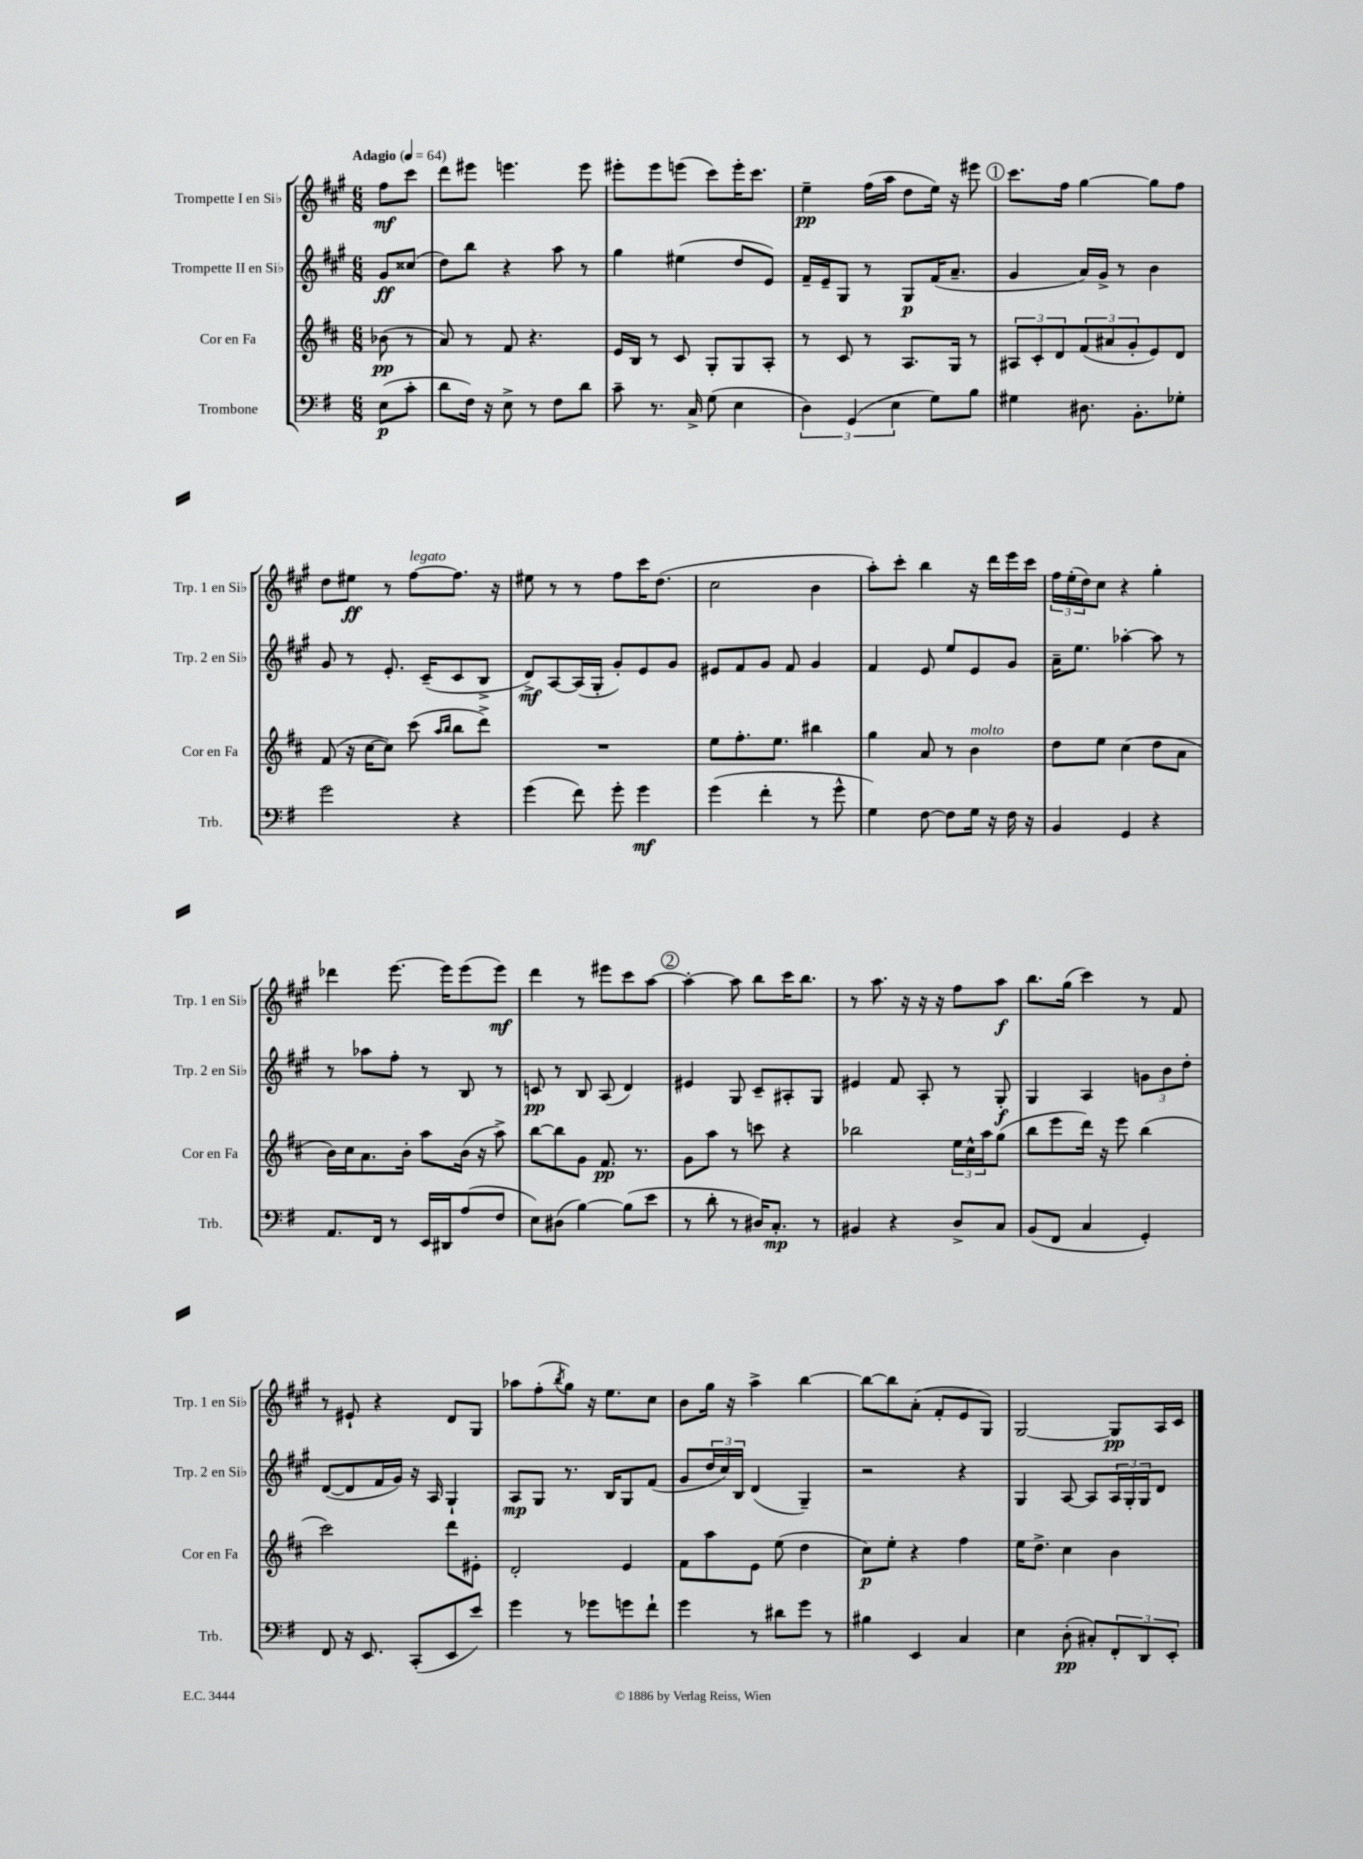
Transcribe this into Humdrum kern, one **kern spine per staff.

**kern	**kern	**kern	**kern
*staff4	*staff3	*staff2	*staff1
*clefF4	*clefG2	*clefG2	*clefG2
*k[f#]	*k[f#c#]	*k[f#c#g#]	*k[f#c#g#]
*M6/8	*M6/8	*M6/8	*M6/8
*MM64	*MM64	*MM64	*MM64
(8E\L	(8b-\	8g#/L	8ff#\L
8c'\J	8r	(8cc##/J	8ccc#\J
=	=	=	=
8d\L	8a/)	8dd\L)	8ddd\L
16F#\Jk)	8r	8bb\J	8eee#\J
16r	.	.	.
8E^\	8f#/	4r	4.eee\
8r	4.r	.	.
8F#\L	.	8aa\	.
8d\J	.	8r	8eee\
=	=	=	=
8c~\	16e/LL	4gg#\	8eee#'\L
.	16B/JJ	.	.
8.r	8r	.	8eee#\
.	8c#/	(4ee#\	(8eee\J
16C^/	.	.	.
(8G\	8G'/L	.	8ccc#\L)
4E\	8G/	8dd/L	16eee'\K
.	.	.	8.ccc#\J
.	8A'/J	8e/J)	.
=	=	=	=
6D\)	8r	16f#~/LL	4ee~\
.	.	16e~/J	.
.	8c#/	8G#/J	.
(6GG/	.	.	.
.	8r	8r	(16ff#\LL
.	.	.	16aa\JJ
6E\	.	.	.
.	8.A/L	8G#/L	8dd\L
8G\L)	.	(16f#/K	16ee\Jk)
.	16G/Jk	8.a~/J	16r
8B\J	8r	.	8eee#\
=	=	=	=
4G#\	12A#/L	4g#/	8.ccc#\L
.	12c#'/	.	.
.	12d/	.	.
.	.	.	16ff#\Jk
8.D#\	(12f#/	16a/LL)	[4gg#\
.	.	16g#^/JJ	.
.	12a#/	.	.
.	.	8r	.
.	12g'/	.	.
8.BB'\L	.	.	.
.	8e/)	4b\	8gg#\]L
8G-'\J	8d/J	.	8ff#\J
=	=	=	=
2g\	(8f#/	8g#/	8dd\L
.	16r	8r	8ee#\J
.	[16cc#\LK	.	.
.	8cc#\]J)	8.e'/	8r
.	(8ccc#\	.	[8ff#\L
.	.	(16c#~/LK	.
.	16qqaa/LL	.	.
.	16qqbb/JJ	.	.
4r	8bb\L	8c#/	8.ff#\]J
.	8ddd^\J)	8B^/J	.
.	.	.	16r
=	=	=	=
(4g\	2.r	8d^/L)	8ee#\
.	.	[8A/	8r
8f#\)	.	(16A/]L	8r
.	.	16G#'/JJ	.
8g'\	.	8g#'/L)	8ff#\L
4g\	.	8e/	16ccc#\K
.	.	.	(8.dd\J
.	.	8g#/J	.
=	=	=	=
(4g\	8ee\L	8e#/L	2cc#\
.	8.ff#'\	8f#/	.
4f#'\	.	8g#/J	.
.	8.ee\J	.	.
.	.	8f#/	.
8r	4bb#\	4g#/	4b\
8g^^\	.	.	.
=	=	=	=
4G\)	4gg\	4f#/	8aa'\L)
.	.	.	8ccc#'\J
[8F#\	8a/	8e/	4bb\
8F#\]L	8r	8ee/L	.
16G\Jk	4b\	8e/	16r
16r	.	.	16ddd\LL
16F#\	.	8g#/J	16eee\
16r	.	.	16ccc#\JJ
=	=	=	=
4BB/	8dd\L	16a~\LK	24ff#\LL
.	.	.	(24ee'\
.	.	8.ee\J	.
.	.	.	24dd\J)
.	8ee\J	.	8cc#\J
4GG/	(4cc#\	[4aa-'\	4r
4r	8dd\L	8aa-\]	4gg#'\
.	8a\J	8r	.
=	=	=	=
8.AA/L	16b\LL)	8r	4ddd-\
.	16cc#\J	.	.
.	8.a\	8aa-\L	.
16FF#/Jk	.	.	.
8r	.	8ff#'\J	[8.eee\
.	16b'\Jk	.	.
16EE/LL	8aa\L	8r	.
16DD#/J	.	.	16eee\]LK
(8A/	(16b\Jk	8B/	(8eee\
.	16r	.	.
8F#/J	8aa^\)	8r	8eee\J)
=	=	=	=
8E\L)	[8bb\L	8c/	4ddd\
(8D#\J	8bb\]	8r	.
[4B\)	8g\J	8B/	8r
.	8.f#/	(8A/	8eee#\L
(8B\]L	.	4d/)	8ccc#\
.	8.r	.	.
8e\J	.	.	[8aa\J
=	=	=	=
8r	8g\L	4e#/	4aa'\_
8d'\	8aa\J	.	.
8r	8r	8G#/	8aa\]
16D#/LK)	8ccc\	8c#~/L	8bb\L
8.C'/J	.	.	.
.	4r	8A#'/	16ccc#\K
.	.	.	8.bb\J
8r	.	8G#/J	.
=	=	=	=
4BB#/	2bb-\	4e#/	8r
.	.	.	8.aa\
4r	.	8f#/	.
.	.	.	16r
.	.	8A'/	16r
.	.	.	16r
8D^/L	24ee\LL	8r	8ff#\L
.	24cc#^^\	.	.
.	24aa\J	.	.
8C/J	(8gg\J	8G#'/	8aa\J
=	=	=	=
(8BB/L	8bb\L	4G#/	8.bb\L
8FF#/J	8eee\	.	.
.	.	.	(16gg#\Jk
4C/	16ddd\Jk)	4A/	4ccc#\)
.	16r	.	.
.	8eee\	.	.
4GG'/)	(4bb\	12g\L	8r
.	.	12b\	.
.	.	.	8f#/
.	.	12dd'\J	.
=	=	=	=
8FF#/	2ccc#\)	([8d/L	8r
16r	.	8d/]	8e#`/
8.EE/	.	.	.
.	.	16f#/L	4r
.	.	16g#/JJ)	.
(8CC'/L	.	16r	.
.	.	16A/	.
8EE/	8ddd\L	4G#`/	8d/L
8e/J)	8e#'\J	.	8G#/J
=	=	=	=
4g\	2d'/	8A/L	8aa-\L
.	.	8G#/J	(8ff#'\
.	.	.	8qbb/
8r	.	8.r	8gg#\J)
8g-\L	.	.	16r
.	.	16B/LK	8.ee\L
8g\	4e/	8G#/	.
8f#`\J	.	(8f#/J	8cc#\J
=	=	=	=
4g\	8f#\L	8g#/L	8b\L
.	8aa\	24dd/L	16gg#\Jk
.	.	24cc#/)	.
.	.	.	16r
.	.	24B/JJ	.
8r	8e\J	(4d/	4aa^\
8d#\L	(8ee\	.	.
8g\J	4dd\	4G#~/)	[4bb\
8r	.	.	.
=	=	=	=
4B#\	8cc#\L)	2r	8bb\_L
.	8ee'\J	.	8bb\]
4EE/	4r	.	(8a'\J
.	.	.	8f#'/L
4C/	4ff#\	4r	8e/
.	.	.	8G#/J)
=	=	=	=
4E\	16ee\LK	4G#/	[2G#/
.	8.dd^\J	.	.
(8D'\	4cc#\	[8A/	.
8C#'/L)	.	8A/]L	.
12FF#'/	4b\	24A/L	8G#/]L
.	.	24G#'/	.
12DD/	.	24G#/J	.
.	.	8d/J	16A/L
12EE'/J	.	.	.
.	.	.	16c#/JJ
==	==	==	==
*-	*-	*-	*-
